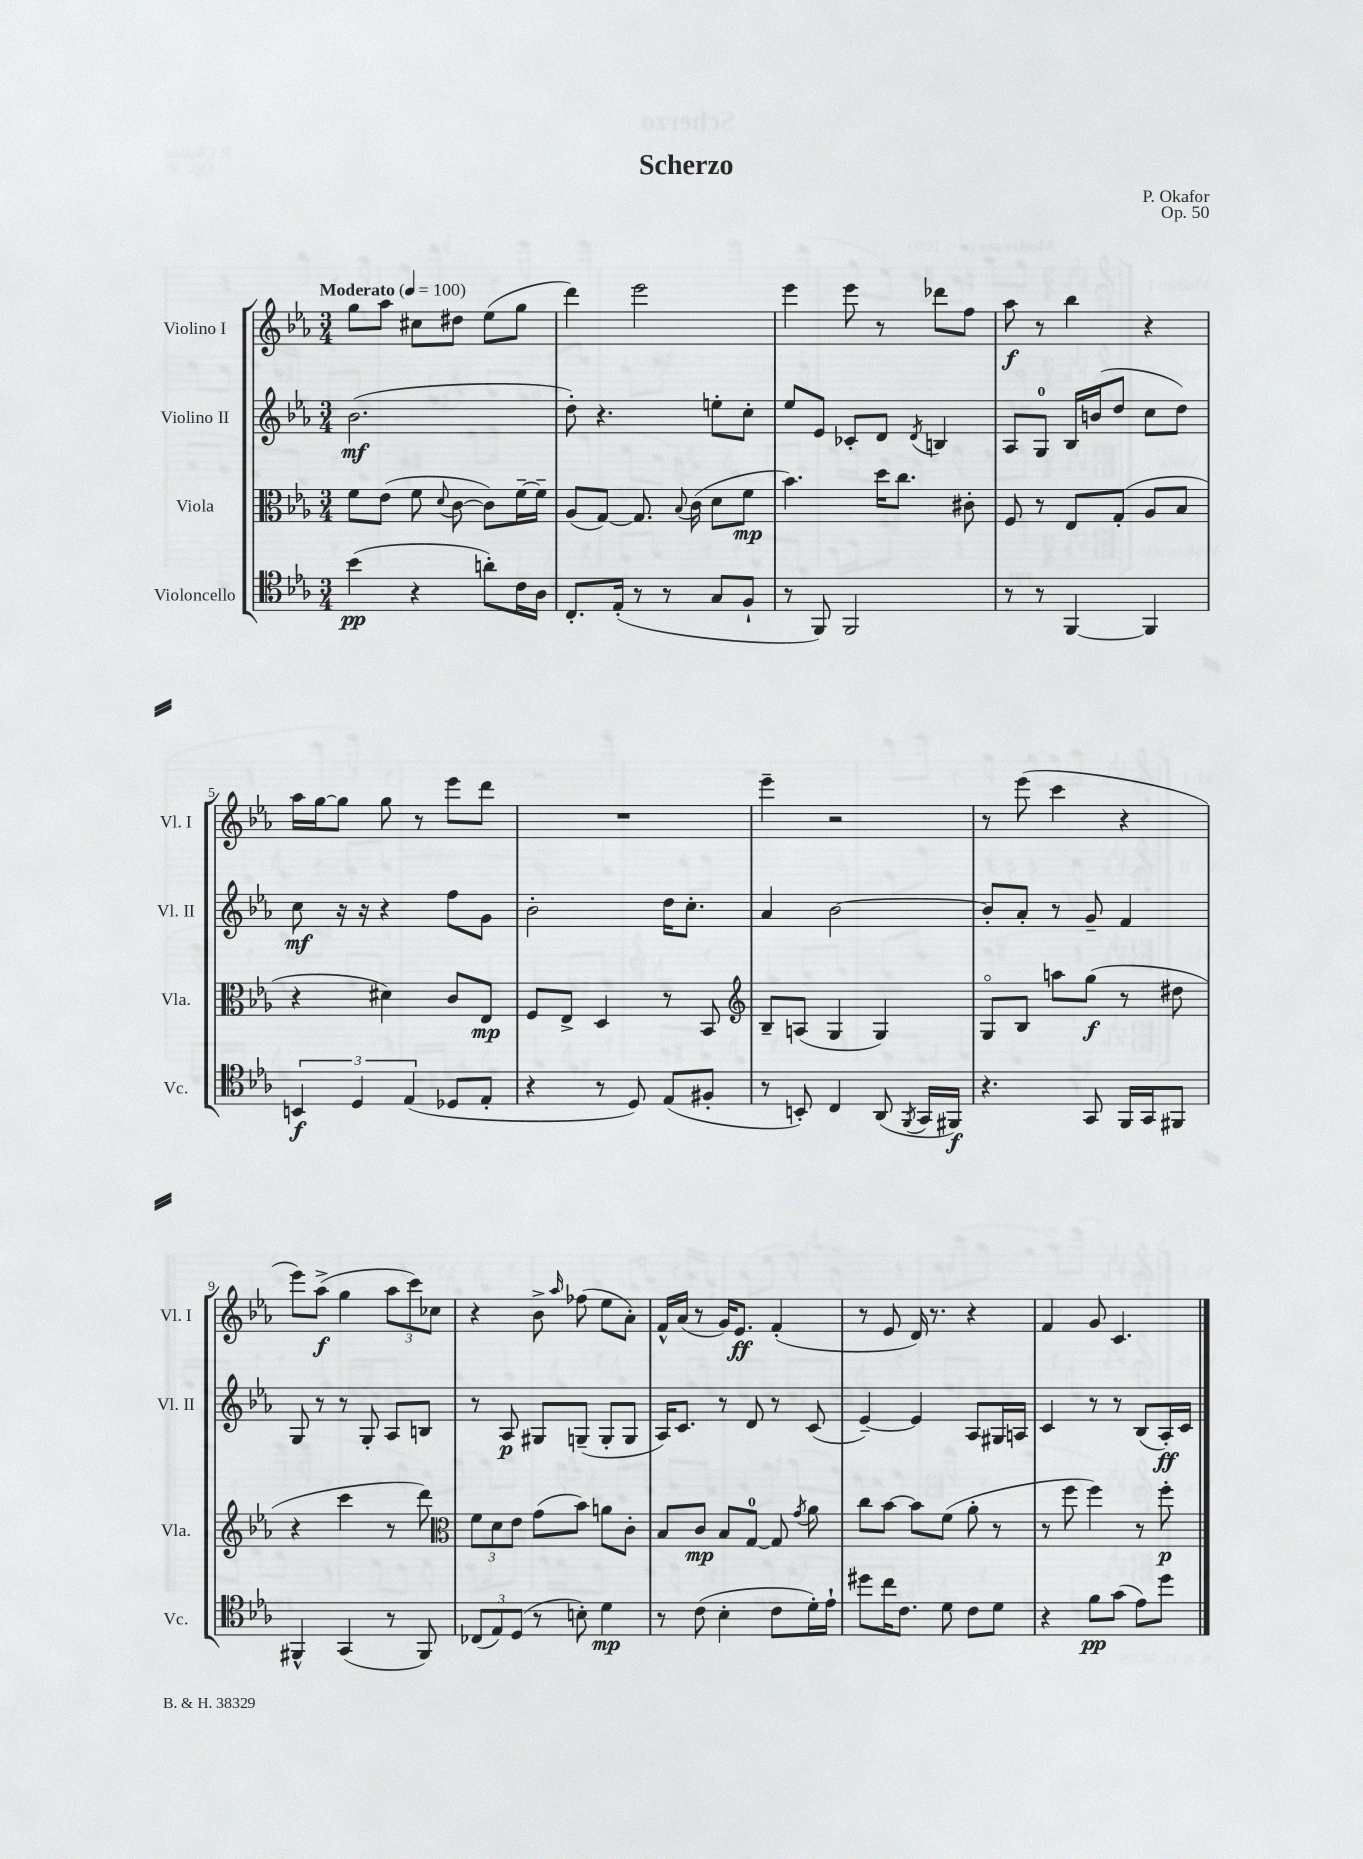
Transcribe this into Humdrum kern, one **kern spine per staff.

**kern	**kern	**kern	**kern
*staff4	*staff3	*staff2	*staff1
*clefC4	*clefC3	*clefG2	*clefG2
*k[b-e-a-]	*k[b-e-a-]	*k[b-e-a-]	*k[b-e-a-]
*M3/4	*M3/4	*M3/4	*M3/4
*MM100	*MM100	*MM100	*MM100
(4b-\	8f\L	(2.b-\	8gg\L
.	(8e-\J	.	8aa-\J
4r	8f\	.	8cc#\L
.	8qqd/	.	.
.	[8c\	.	8dd#\J
8a'\L)	8c\]L)	.	(8ee-\L
16c\L	[16f~\L	.	8gg\J
16A-\JJ	16f~\]JJ	.	.
=	=	=	=
8.C'/L	(8A-/L	8dd'\)	4ddd\)
.	[8G/J)	4.r	.
(16E-'/Jk	.	.	.
8r	8.G/]	.	2eee-\
8r	.	.	.
.	8qqB-/	.	.
.	(16c\	.	.
8G/L	8d\L	8ee'\L	.
8F`/J	8f\J	8cc'\J	.
=	=	=	=
8r	4.b-\)	8ee-/L	4eee-\
8FF/)	.	8e-/J	.
2FF/	.	8c-'/L	8eee-\
.	16dd\LK	8d/J	8r
.	8.cc\J	.	.
.	.	8qd/	.
.	.	4B/	8ddd-\L
.	8c#'\	.	8ff\J
=	=	=	=
8r	8F/	8A-/L	8aa-\
8r	8r	8G/J	8r
[4FF/	8E-/L	16B-/LL	4bb-\
.	.	(16b/J	.
.	(8G'/J	8dd/J	.
4FF/]	8A-/L	8cc\L	4r
.	8B-/J	8dd\J)	.
=	=	=	=
6BB/	4r	8cc\	16aa-\LL
.	.	.	[16gg\J
.	.	16r	8gg\]J
6D/	.	.	.
.	.	16r	.
.	4d#\)	4r	8gg\
(6E-/	.	.	.
.	.	.	8r
8D-/L	8c/L	8ff\L	8eee-\L
8E-'/J	8E-/J	8g\J	8ddd\J
=	=	=	=
4r	8F/L	2b-'\	2.r
.	8E-^/J	.	.
8r	4D/	.	.
8D/)	.	.	.
(8E-/L	8r	16dd\LK	.
.	.	8.cc'\J	.
8F#'/J	8BB-/	.	.
=	=	=	=
*	*clefG2	*	*
8r	8B-~/L	4a-/	4eee-~\
8BB'/)	(8A/J	.	.
4C/	4G/	[2b-\	2r
(8AA-/	4G/)	.	.
8qFF/	.	.	.
16GG/LL	.	.	.
16FF#/JJ)	.	.	.
=	=	=	=
4.r	8Go/L	8b-'/]L	8r
.	8B-/J	8a-'/J	(8eee-\
.	8aa\L	8r	4ccc\
8GG/	(8gg\J	8g~/	.
16FF/LL	8r	4f/	4r
16GG/J	.	.	.
8FF#/J	8dd#\	.	.
=	=	=	=
4FF#^^/	4r	8G/	8eee-\L)
.	.	8r	(8aa-^\J
(4GG/	4ccc\	8r	4gg\
.	.	8G'/	.
8r	8r	8A-/L	12aa-\L
.	.	.	12ccc\)
8FF#/)	8ddd\)	8B/J	.
.	.	.	12cc-\J
=	=	=	=
*	*clefC3	*	*
(12C-/L	12f\L	8r	4r
12E-/)	12d\	.	.
.	.	8A-/	.
(12D/J	12e-\J	.	.
8r	(8g\L	8G#/L	8b-^\
.	.	.	16qqaa-/
8B'\)	8b-\J)	(8G~/J	(8ff-\
4d\	8a\L	8G'/L	8ee-\L
.	8c'\J	8G/J	8a-'\J)
=	=	=	=
8r	8B-/L	16A-/LK)	16f^^/LL
.	.	8.c/J	(16a-/JJ
(8c\	8c/J	.	8r
4B-'\	8B-/L	8r	16g/LK)
.	.	.	8.e-/J
.	[8G/J	8d/	.
8c\L	8G/]	8r	(4f'/
.	8qg/	.	.
16d'\L)	8a-\	(8c/	.
16e-`\JJ	.	.	.
=	=	=	=
8dd#\L	8cc\L	[4e-~/)	8r
16cc\K	[8b-\J	.	8e-/
8.c\J	.	.	.
.	8b-\]L	4e-/]	16d/)
.	.	.	8.r
8d\	(8f\J	.	.
8c\L	8a-'\	8A-/L	4r
8d\J	8r	16G#/L	.
.	.	16A/JJ	.
=	=	=	=
4r	8r	4c/	4f/
.	8ff\	.	.
8f\L	4ff\)	8r	8g/
(8g\J	.	8r	4.c/
8e-\L)	8r	(8B-/L	.
8dd\J	8ff'\	16A-'/L)	.
.	.	16c/JJ	.
==	==	==	==
*-	*-	*-	*-
